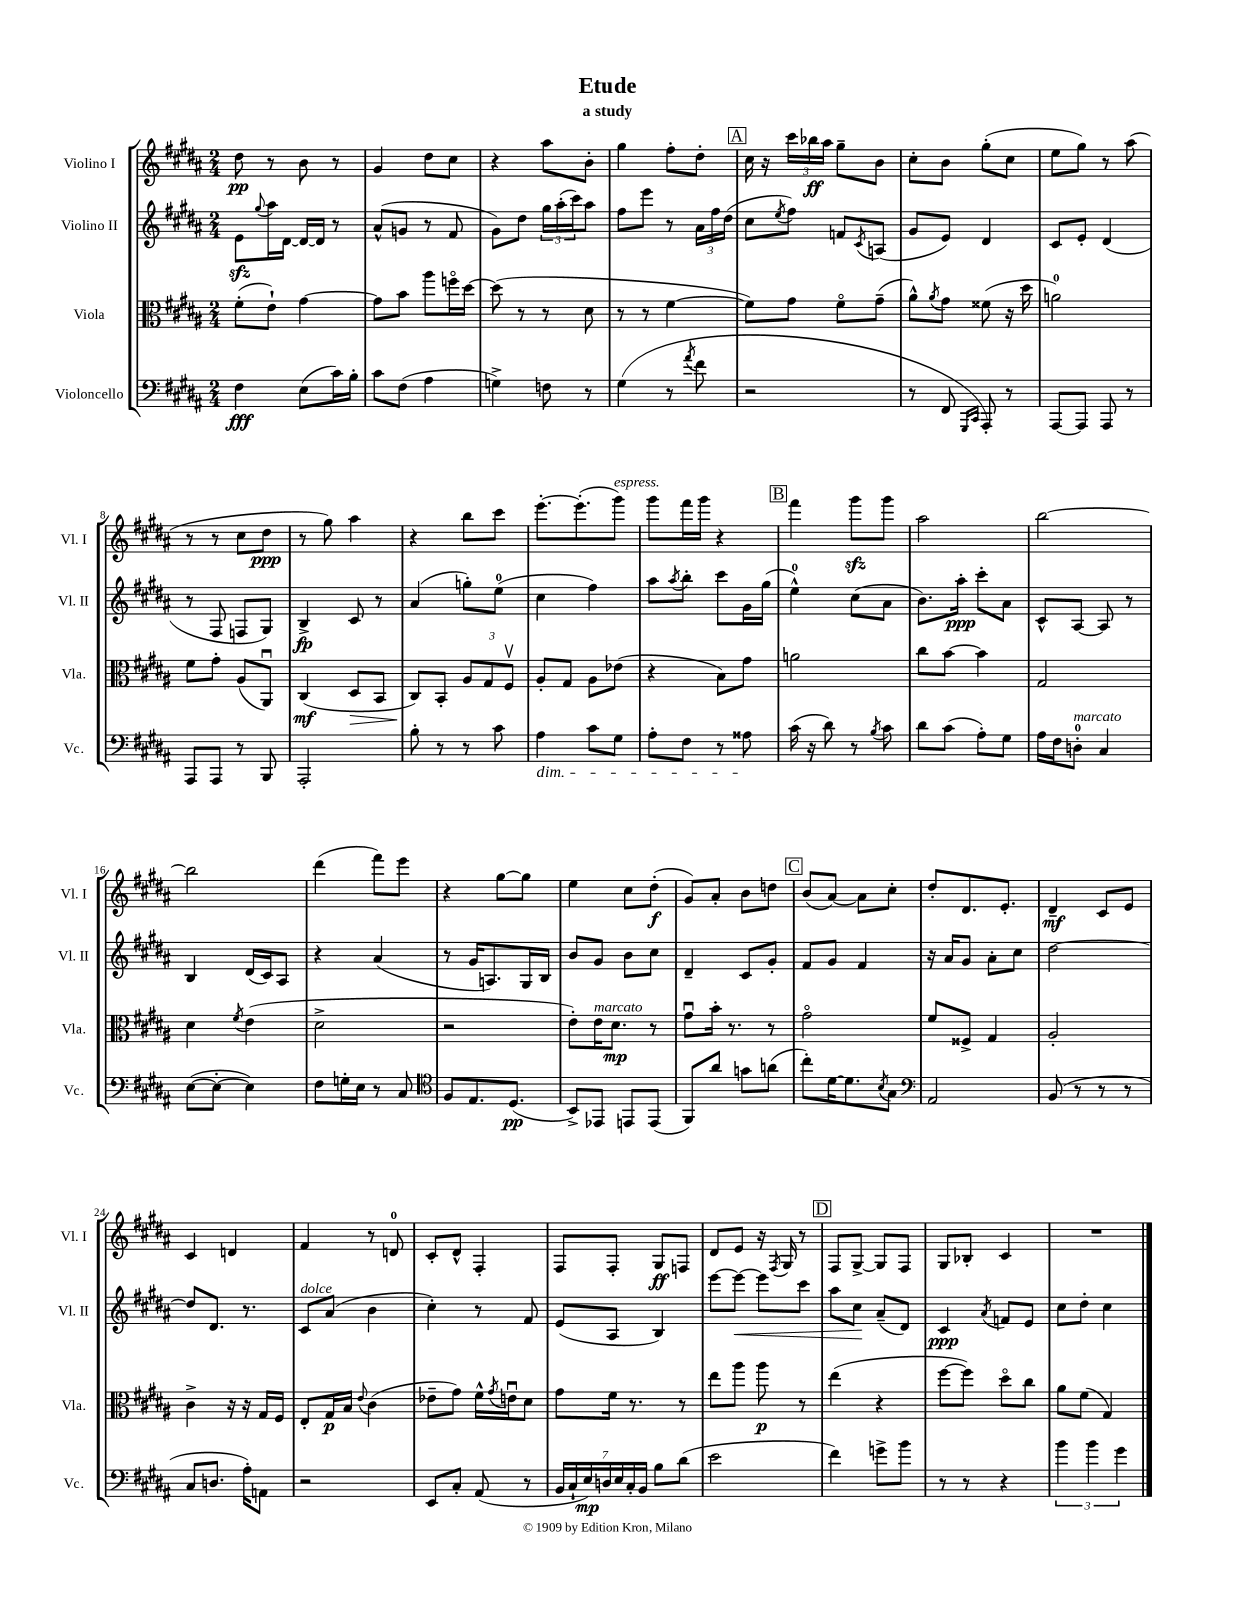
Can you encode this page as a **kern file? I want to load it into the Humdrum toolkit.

**kern	**kern	**kern	**kern
*staff4	*staff3	*staff2	*staff1
*clefF4	*clefC3	*clefG2	*clefG2
*k[f#c#g#d#a#]	*k[f#c#g#d#a#]	*k[f#c#g#d#a#]	*k[f#c#g#d#a#]
*M2/4	*M2/4	*M2/4	*M2/4
4F#	(8f#'	8e	8dd#
.	.	8qqgg#	.
.	8e`)	16aa#	8r
.	.	[16d#	.
(8E	[4g#	16d#_	8b
.	.	16d#]	.
16c#)	.	8r	8r
16B'	.	.	.
=	=	=	=
8c#	8g#]	(8a#^^	4g#
(8F#	8b	8g	.
4A#	8aa#	8r	8dd#
.	16ffo	8f#	8cc#
.	[16dd#	.	.
=	=	=	=
4G^)	(8dd#]	8g#)	4r
.	8r	8dd#	.
8F	8r	24gg#	8aa#
.	.	(24aa#'	.
.	.	24ccc#)	.
8r	8d#	8aa#	8b'
=	=	=	=
(4G#	8r	8ff#	4gg#
.	8r	8eee	.
8r	[4f#	8r	8ff#'
8qa#	.	.	.
8f#	.	24a#	8dd#'
.	.	24ff#	.
.	.	(24dd#	.
=	=	=	=
2r	8f#])	8cc#	16cc#
.	.	.	16r
.	.	8qee	.
.	8g#	8ff#)	24ccc#
.	.	.	24bb-
.	.	.	24aa#
.	8f#o	8f	8gg#~
.	.	8qc#	.
.	(8g#~	(8A	8b
=	=	=	=
8r	8a#^^)	8g#	8cc#'
.	8qa#	.	.
8FF#	8g#	8e)	8b
16qqGGG#	.	.	.
16qqCC#	.	.	.
8AAA#')	(8f##	4d#	(8gg#'
8r	16r	.	8cc#
.	16dd#	.	.
=	=	=	=
[8AAA#	2a)	8c#	8ee
8AAA#]	.	8e'	8gg#)
8AAA#	.	(4d#	8r
8r	.	.	(8aa#
=	=	=	=
8AAA#	8f#	8r	8r
8AAA#	8g#'	8F#	8r
8r	(8A#	8F	8cc#
8BBB	8AA#u)	8G#)	8dd#
=	=	=	=
2AAA#'	(4C#	4B^	8r
.	.	.	8gg#)
.	8D#	8c#	4aa#
.	8BB	8r	.
=	=	=	=
8B'	8C#)	(4a#	4r
8r	8BB'	.	.
8r	12A#	8gg')	8bb
.	12G#	.	.
8c#	.	(8ee	8ccc#
.	12F#v	.	.
=	=	=	=
4A#	8A#'	4cc#	[8.eee'
.	8G#	.	.
.	.	.	(8.eee']
8c#	8A#	4ff#)	.
8G#	(8e-	.	8ggg#)
=	=	=	=
8A#'	4r	8aa#	8ggg#
.	.	8qaa#	.
8F#	.	8bb'	16fff#
.	.	.	16ggg#
8r	8B)	8ccc#	4r
8A##	8g#	16g#	.
.	.	(16gg#	.
=	=	=	=
(16c#	2a	4ee^^)	4fff#
16r	.	.	.
8d#)	.	.	.
8r	.	(8cc#	8ggg#
8qB	.	.	.
8c#	.	8a#	8ggg#
=	=	=	=
8d#	8cc#	8.b)	2aa#
(8c#	[8b	.	.
.	.	16aa#'	.
8A#')	4b]	8ccc#'	.
8G#	.	8a#	.
=	=	=	=
16A#	2G#	8c#^^	[2bb
16F#	.	.	.
8D'	.	[8A#	.
4C#	.	8A#]	.
.	.	8r	.
=	=	=	=
([8E	4d#	4B	2bb]
8E'_	.	.	.
.	8qf#	.	.
4E])	(4e	(16d#	.
.	.	16c#)	.
.	.	8A#	.
=	=	=	=
8F#	2d#^	4r	(4ddd#
16G'	.	.	.
16E	.	.	.
8r	.	(4a#	8fff#)
8C#	.	.	8eee
=	=	=	=
*clefC4	*	*	*
8F#	2r	8r	4r
8.E	.	16g#	.
.	.	8.A)	.
.	.	.	[8gg#
(8.D#	.	.	.
.	.	16G#	8gg#]
.	.	16B	.
=	=	=	=
8BB^)	8e')	8b	4ee
8EE-	16e	8g#	.
.	8.d#	.	.
8EE	.	8b	8cc#
(8EE	8r	8cc#	(8dd#'
=	=	=	=
8FF#)	8g#u	4d#~	8g#)
8a#	16b'	.	8a#'
.	8.r	.	.
8g	.	8c#	8b
(8a	8r	8g#'	8dd
=	=	=	=
8cc#')	2g#o	8f#	(8b
[16d#	.	8g#	[8a#)
8.d#]	.	.	.
.	.	4f#	8a#]
8qB	.	.	.
8G#	.	.	8cc#'
=	=	=	=
*clefF4	*	*	*
2AA#	8f#	16r	8dd#'
.	.	16a#	.
.	8F##^	8g#	8.d#
.	4G#	8a#'	.
.	.	.	8.e'
.	.	8cc#	.
=	=	=	=
(8BB	2A#'	[2dd#	4d#~
8r	.	.	.
8r	.	.	8c#
8r	.	.	8e
=	=	=	=
8C#	4c#^	8dd#]	4c#
8.D	.	8.d#	.
.	16r	.	4d
16A#')	16r	8.r	.
8AA	16G#	.	.
.	16F#	.	.
=	=	=	=
2r	8E'	8c#	4f#
.	16G#	(8a#	.
.	16B	.	.
.	8qqe	.	.
.	(4c#	4b	8r
.	.	.	8d
=	=	=	=
8EE	8e-~	4cc#')	8c#'
8C#'	8g#)	.	8d#^^
(8AA#	16f#^^	8r	4F#'
.	8qg#	.	.
.	16eu	.	.
8r	8d#	8f#	.
=	=	=	=
28BB	8g#	(8e	8F#
28C#`	.	.	.
28E)	.	.	.
28D	.	.	.
.	16f#	8A#	8F#'
28E	.	.	.
28C#'	.	.	.
.	8.r	.	.
28BB	.	.	.
8B	.	4B)	8G#
(8d#	8r	.	8F
=	=	=	=
2e	8ee	[8eee	8d#
.	8aa#	8eee_	8e
.	8aa#	8eee]	16r
.	.	.	8qF#
.	.	.	16G#
.	8r	8ccc#	8r
=	=	=	=
4f#)	(4ee	8aa#	8F#
.	.	8cc#	[8G#^
8g^	4r	(8a#~	8G#]
8b	.	8d#)	8F#
=	=	=	=
8r	[8ff#	4c#	8G#
8r	8ff#])	.	8B-'
.	.	8qa#	.
4r	8dd#o	8f	4c#
.	8cc#	8e	.
=	=	=	=
6b	8a#	8cc#	2r
.	(8f#	8dd#'	.
6b	.	.	.
.	4G#)	4cc#	.
6g#	.	.	.
==	==	==	==
*-	*-	*-	*-
